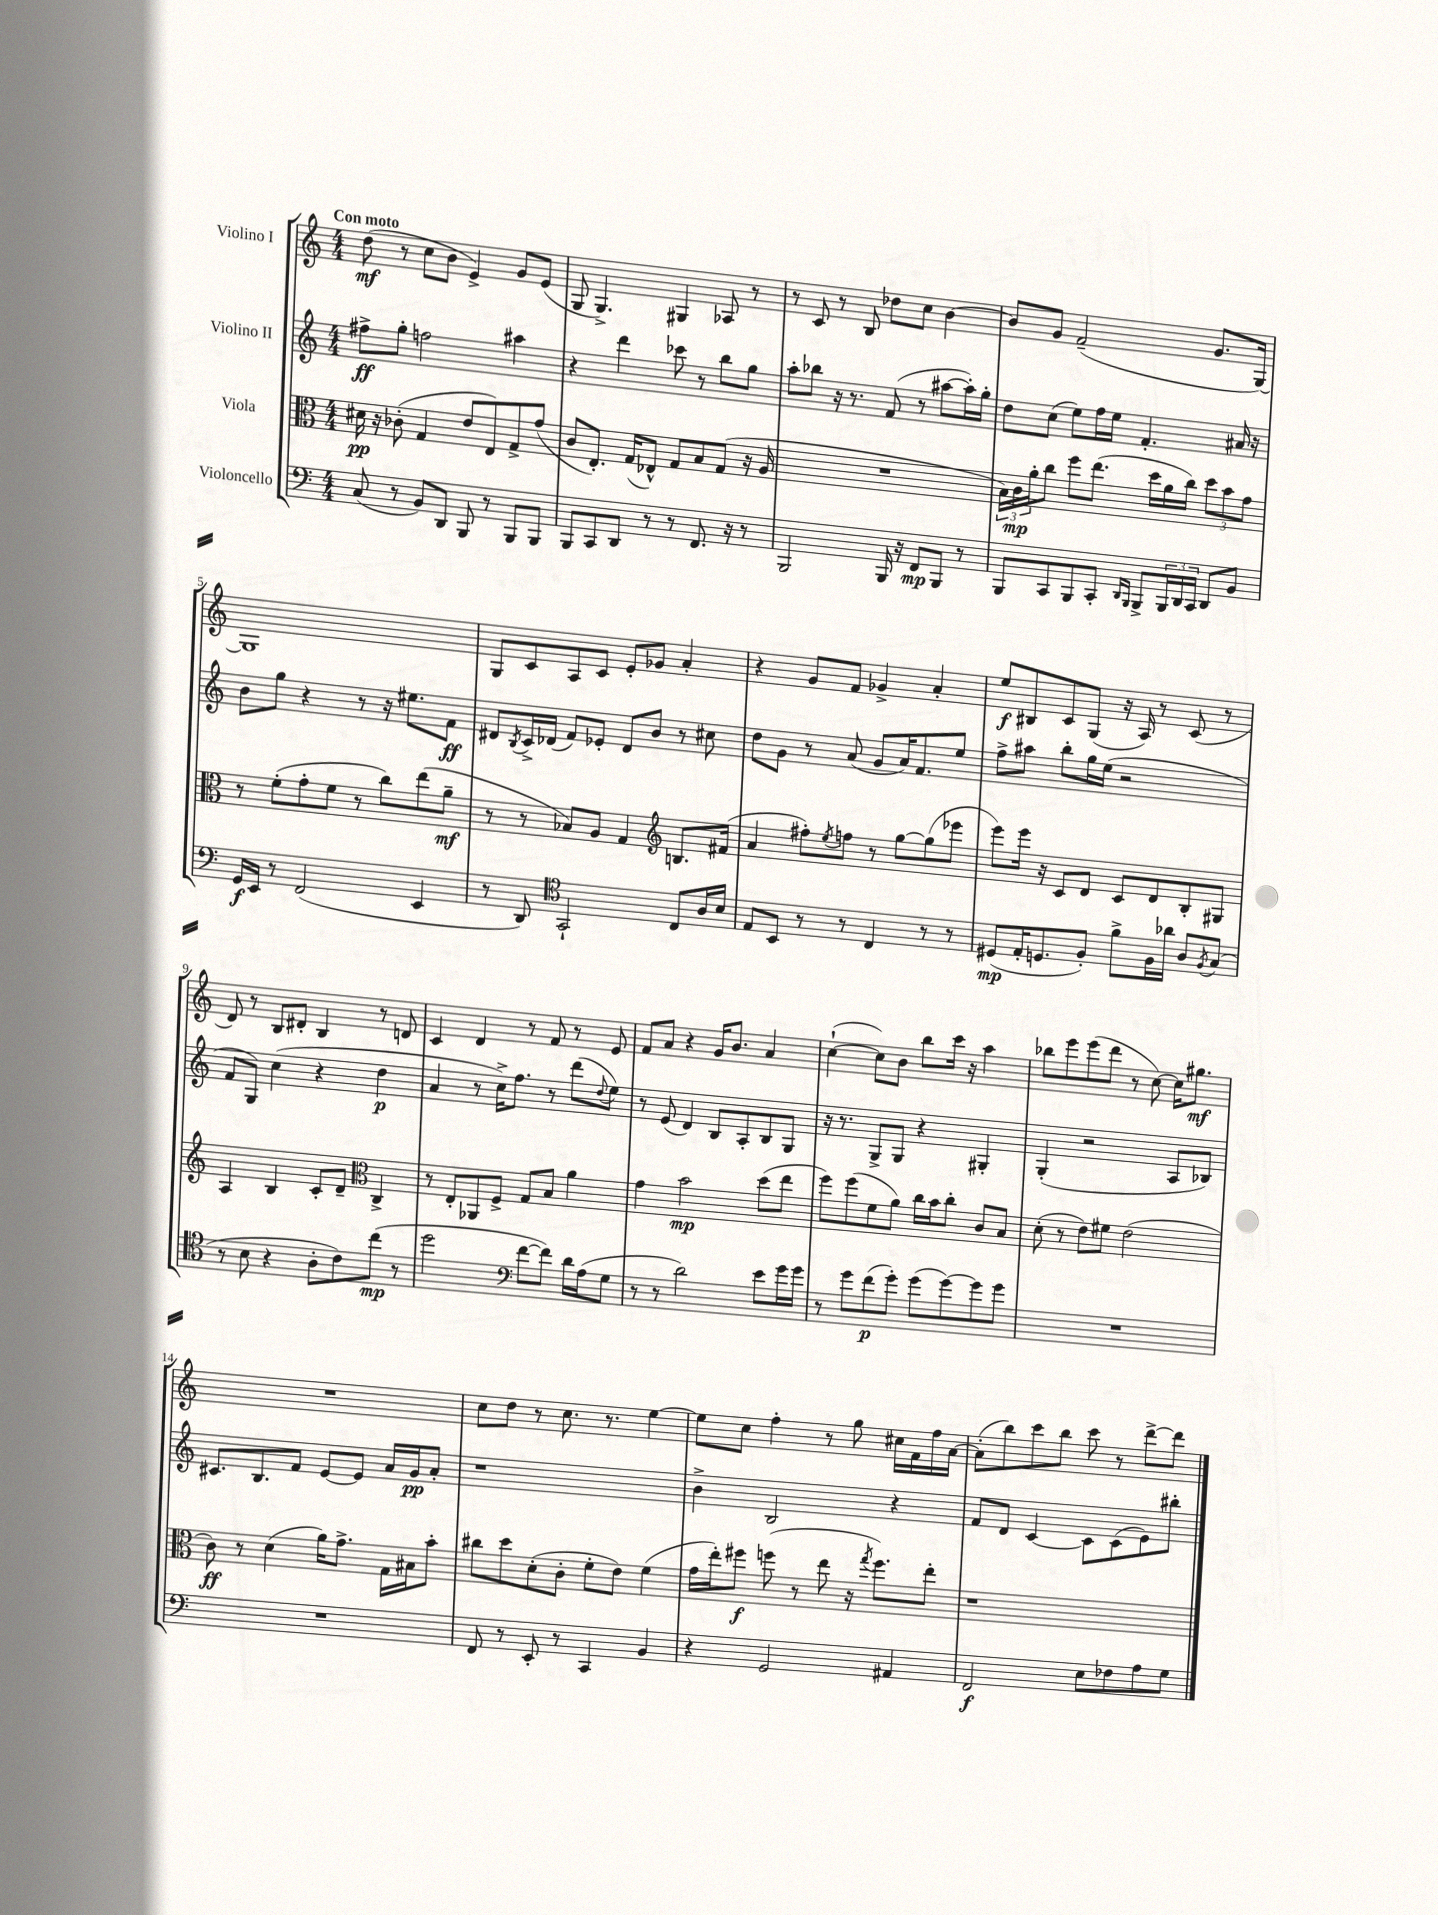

**kern	**kern	**kern	**kern
*staff4	*staff3	*staff2	*staff1
*clefF4	*clefC3	*clefG2	*clefG2
*k[]	*k[]	*k[]	*k[]
*M4/4	*M4/4	*M4/4	*M4/4
(8C/	16d#\	8ff#^\L	(8dd\
.	16r	.	.
8r	(8c-'\	8gg'\J	8r
8BB/L)	4G/	2ff\	8cc\L
8DD/J	.	.	8b\J
8BBB/	8e/L	.	4e^/)
8r	8E/)	.	.
8BBB/L	8G^/	4aa#\	8g/L
8BBB/J	(8g/J	.	(8e/J
=	=	=	=
8BBB/L	8c/L	4r	8G/
8CC/	8.E'/J)	.	4.G^/)
8DD/J	.	4ddd\	.
.	(16G/LK	.	.
8r	8E-^^/J)	.	.
8r	8G/L	8ccc-\	4G#/
8.FF/	8B/	8r	.
.	(8G/J	8bb\L	8A-/
16r	.	.	.
8r	16r	8gg\J	8r
.	16A/	.	.
=	=	=	=
2BBB/	1r	8aa'\L	8r
.	.	8bb-\J	8c/
.	.	16r	8r
.	.	8.r	.
.	.	.	8B/
16BBB/	.	(8f/	8dd-\L
16r	.	.	.
8FF/L	.	8r	8cc\J
8BBB/J	.	[8aa#\L	[4b\
8r	.	16aa#'\]L)	.
.	.	16gg'\JJ	.
=	=	=	=
8BBB/L	24B\LL)	8dd\L	8b/]L
.	24c\	.	.
.	24a'\J	.	.
8CC/	8cc\J	(8cc\J	8g/J
8BBB/	8ff\L	8ee\L)	(2f~/
8CC'/J	(8.ee\J	16ff\L	.
.	.	16ee\JJ	.
16qqDD/LL	.	.	.
16qqBBB/JJ	.	.	.
8BBB^/L	.	4.f'/	.
.	16dd\LL	.	.
24BBB/L	16a\	.	.
24DD/	.	.	.
.	16cc\JJ)	.	.
24CC/JJ	.	.	.
8DD/L	12dd\L	.	8.g/L
.	12b\	.	.
8BB/J	.	16a#/	.
.	12g\J	.	.
.	.	16r	[16G/Jk)
=	=	=	=
16GG/LL	8r	8b\L	1G]
16EE/JJ	.	.	.
8r	(8f'\L	8gg\J	.
(2FF/	8g'\	4r	.
.	8f\J	.	.
.	8r	8r	.
.	8cc\L)	16r	.
.	.	8.ee#\L	.
4EE/	(8ee\	.	.
.	8a~\J	8f\J	.
=	=	=	=
8r	8r	8d#/L	8G/L
.	.	8qB/	.
8DD/)	8r	16c^/L	8c/
.	.	(16d-/JJ	.
*clefC4	*	*	*
2GG`/	8B-/L)	8f/L)	8A/
.	8A/J	8e-'/J	8c/J
.	4G/	8d-/L	8e'/L
.	.	8b/J	8g-/J
*	*clefG2	*	*
8C/L	8.B/L	8r	4a'/
16A/L	.	8cc#\	.
16B/JJ	(16f#/Jk	.	.
=	=	=	=
8E/L	4a/	8dd\L	4r
8BB/J	.	8g\J	.
8r	8ff#'\L)	8r	8g/L
.	8qee/	.	.
8r	8ff\J	(8a/	8f/J
4C/	8r	8g/L	4g-^/
.	[8gg\L	16a/K)	.
.	.	8.f/	.
8r	(8gg\]	.	4a'/
8r	8eee-\J	8ee/J	.
=	=	=	=
(8D#/L	8eee\L)	8ff^\L	8ee/L
16E'/K	16eee\Jk	8aa#\J	8B#/
8.D/	16r	.	.
.	8c/L	8bb'\L	8c/
8F'/J)	8d/J	16gg\L	(8G/J
.	.	(16ee\JJ	.
8f^\L	8c/L	2r	16r
.	.	.	16A/)
16F\L	8d/	.	8r
16a-\JJ	.	.	.
8A/L	8B'/	.	(8c/
8qF/	.	.	.
(8G/J	8G#/J	.	8r
=	=	=	=
8r	4A/	8f/L	8d/)
8B\	.	8G/J)	8r
4r	4B/	(4cc\	8B/L
.	.	.	8d#'/J
8A'\L	8c'/L	4r	4B/
8c\)	8d~/J	.	.
*	*clefC3	*	*
(8cc\J	4C^/	4dd\	8r
8r	.	.	8d/
=	=	=	=
2dd\	8r	4a/	4c/
.	8E'/L	.	.
.	8AA-/	8r	4d/
.	8F^/J	16cc^\LK)	.
.	.	8.ff\J	.
*clefF4	*	*	*
[8f\L	8G/L	.	8r
8f\]J)	8B/J	8r	8f/
16d\LL	4a\	(8ddd\L	8r
(16A\J	.	.	.
.	.	8qqdd/	.
8G\J	.	8ee\J)	8e/
=	=	=	=
8r	4g\	8r	8f/L
8r	.	(8e/	8a/J
2d\)	2b\	4d/)	4r
.	.	8B/L	16g/LK
.	.	.	8.b/J
.	.	8A'/	.
8e\L	(8dd\L	8B/	4a/
16g\L	8ee\J	8G/J	.
16g\JJ	.	.	.
=	=	=	=
8r	8ff\L)	16r	([4cc`\
.	.	8.r	.
8g\L	(8ff\	.	.
(8f\	8f\	8G^/L	8cc\]L)
8g'\J)	8a\J)	8G/J	8b\J
(8g\L	16cc\LL	4r	8bb\L
.	16b\J	.	.
[8g\)	8cc'\J	.	16ccc\Jk
.	.	.	16r
8g\]	8c/L	4G#'/	4aa\
8g\J	8B/J	.	.
=	=	=	=
1r	(8d'\	(4G'/	8bb-\L
.	8r	.	8eee\
.	8e\L)	2r	(8eee\
.	8f#\J	.	8ddd\J
.	(2e\	.	8r
.	.	.	[8cc\)
.	.	8A/L	16cc\]LK
.	.	.	8.gg#\J
.	.	8B-/J)	.
=	=	=	=
1r	8c\)	8.c#/L	1r
.	8r	.	.
.	.	8.B/	.
.	(4d\	.	.
.	.	8f/J	.
.	16a\LK)	[8e/L	.
.	8.g^\J	.	.
.	.	8e/]J	.
.	16G\LL	16a/LL	.
.	16B#\J	16g/J	.
.	8b'\J	8a'/J	.
=	=	=	=
8FF/	8cc#\L	1r	8cc\L
8r	8dd\	.	8dd\J
8EE'/	(8d'\	.	8r
8r	8c'\J	.	8.cc\
4CC/	8f'\L	.	.
.	.	.	8.r
.	8e\J)	.	.
4BB/	(4f\	.	[4ee\
=	=	=	=
4r	16g\LL	4b^\	8ee\]L
.	16ee'\J)	.	.
.	8ff#\J	.	8cc\J
2GG/	(8ff\	2B/	4ff'\
.	8r	.	.
.	8ee\	.	8r
.	16r	.	8gg\
.	8qgg/	.	.
.	8.ff\L)	.	.
4AA#/	.	4r	16cc#\LL
.	.	.	16f\
.	8ee'\J	.	16ff\
.	.	.	[16a\JJ
=	=	=	=
2FF/	1r	8f/L	(8a'\]L
.	.	8d/J	8bb\)
.	.	[4c/	8ccc\
.	.	.	8bb\J
8E\L	.	8c\]L	8ccc\
8F-\	.	(8c\	8r
8A\	.	8e\)	[8ddd^\L
8G\J	.	8bb#'\J	8ddd\]J
==	==	==	==
*-	*-	*-	*-
